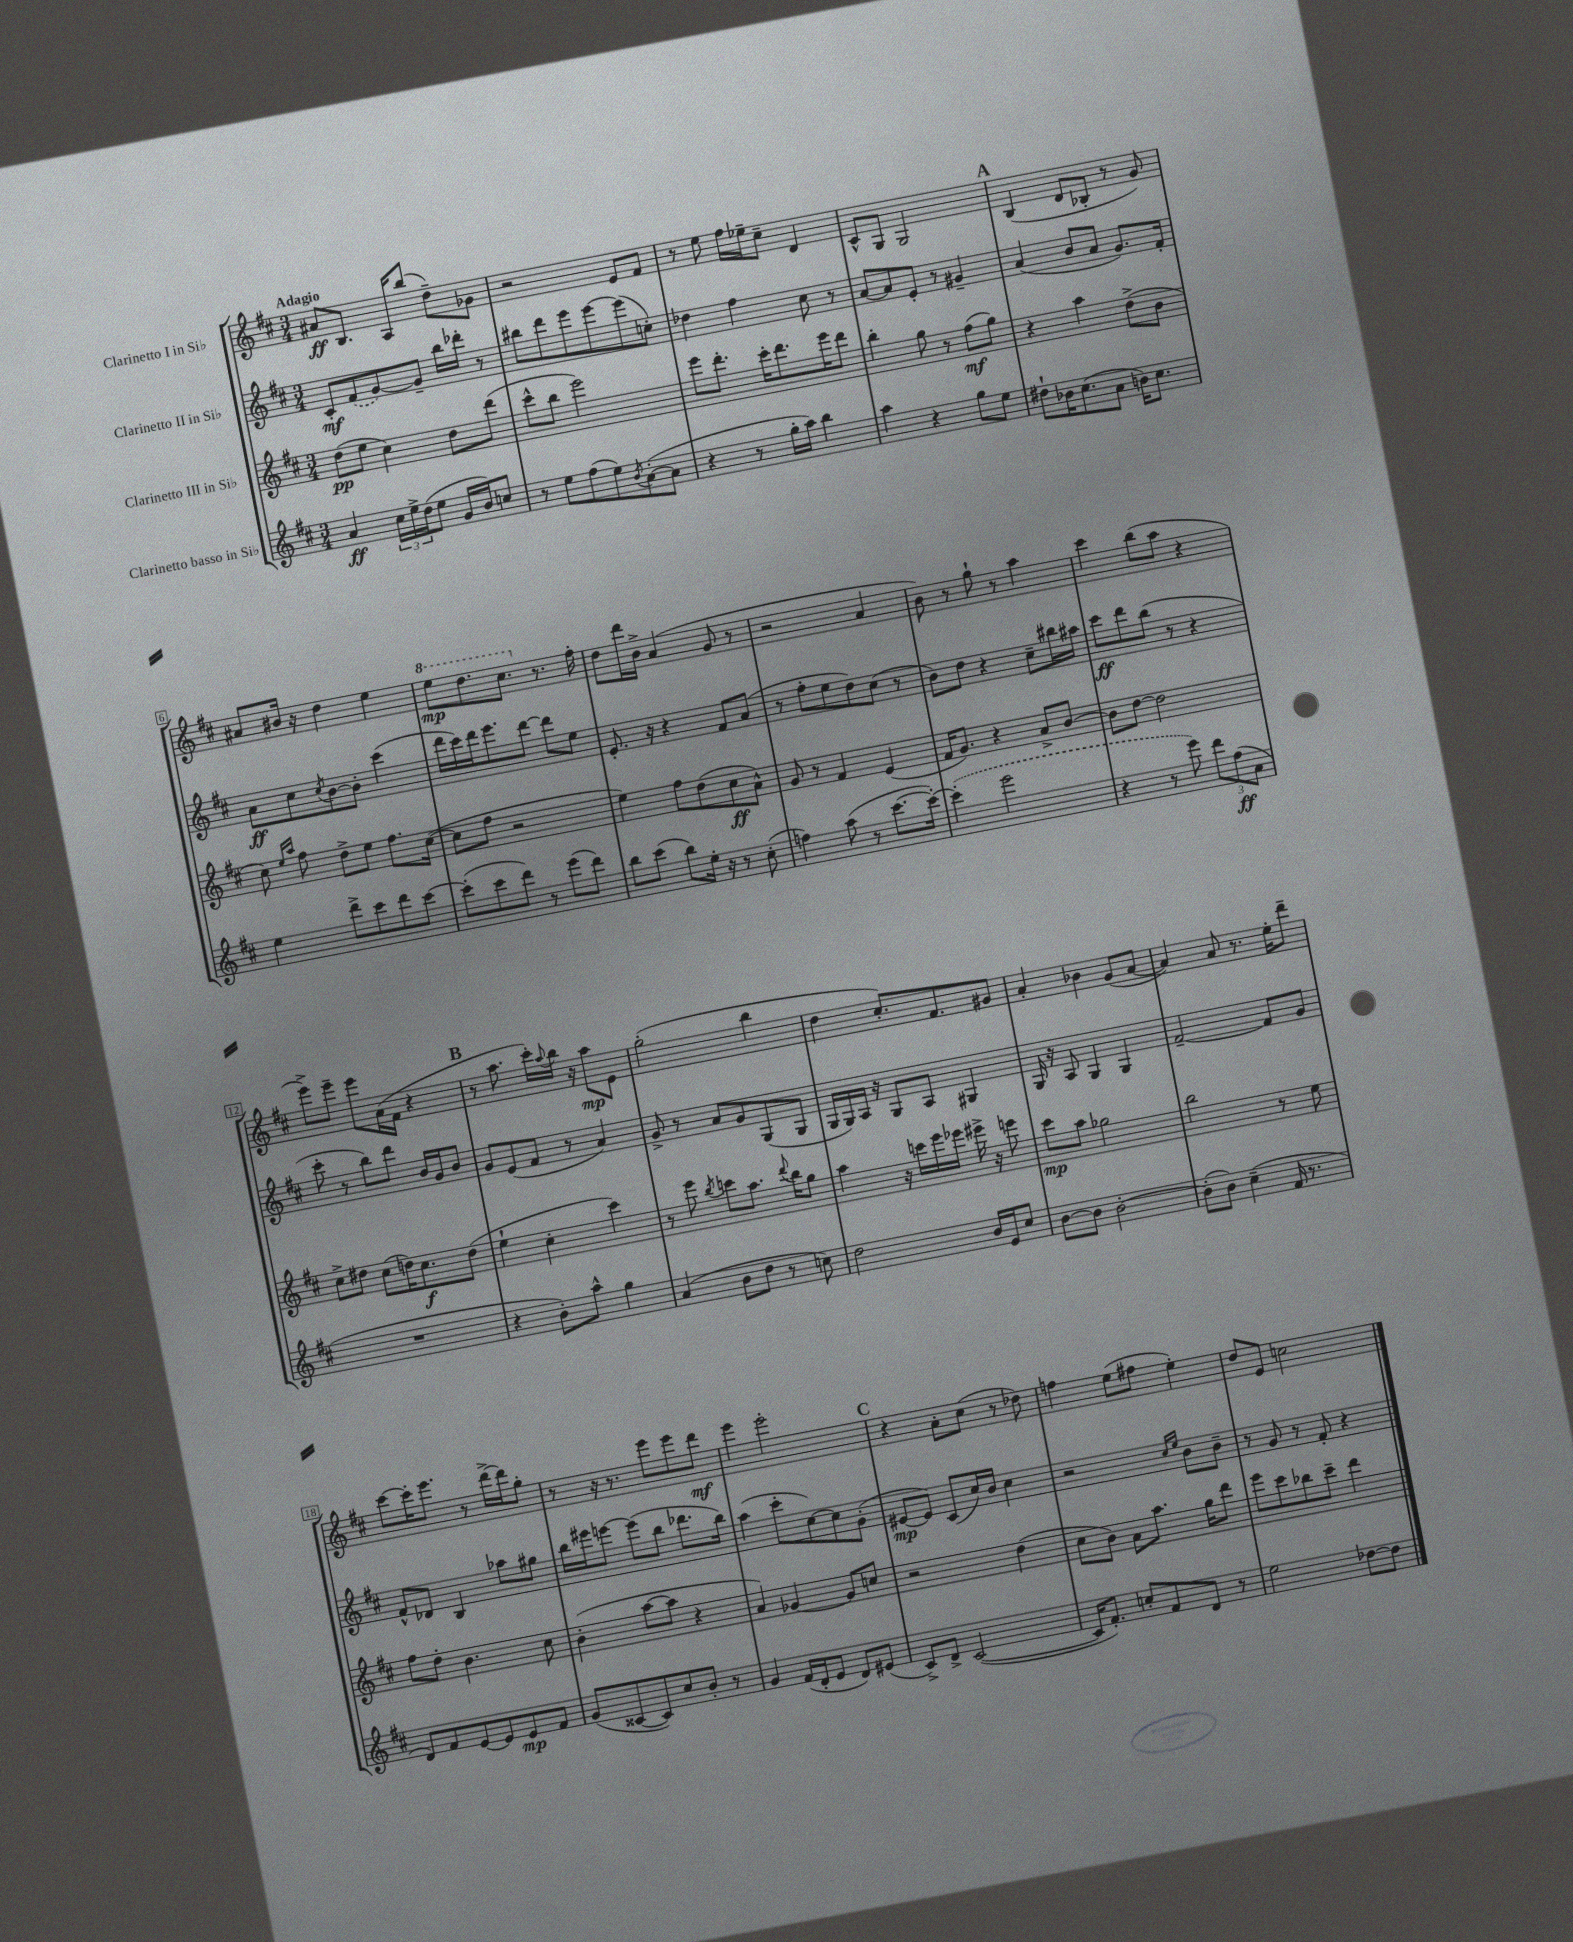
<<
\new StaffGroup <<
\new Staff = "s0" \with { instrumentName = "Clarinetto I in Sib" } {
    \clef treble \key d \major \numericTimeSignature \time 3/4 \tempo "Adagio"
    ais'8\ff b8. a16 b''8( d''8--) ges'8 |
    r2 e'8 fis'8 |
    r8 e''8 fis''16 ees''16-- cis''8-- d'4 |
    cis'8-^ g8 g2 |
    \mark \markup { \bold "A" } b4( d'8 bes8-. r8 g'8) |
    ais'8 bis'16 r16 d''4 e''4 |
    \ottava #1 e'''8\mp d'''8. cis'''8. \ottava #0 r8. fis''16-. |
    d''8 d'''16 b'16-> a'4( g'8 r8 |
    r2 a'4 |
    b'8) r8 g''8-! r8 a''4 |
    cis'''4 b''8( a''8 r4 |
    e'''8->) e'''8-- e'''8 a'16( fis'16 r4 |
    \mark \markup { \bold "B" } r8 a''8. cis'''16-.) \appoggiatura { a''8 } b''16 r16 a''8\mp e'8 |
    g''2-.( b''4 |
    d''4 cis''8.-.) fis'8. gis'8 |
    a'4-. bes'4 g'8( a'8~ |
    a'4) a'8 r8. e''16-. d'''8-- |
    cis'''8~ cis'''16-. e'''8. r8 d'''16~-> d'''16 g''8-. |
    r8 r16 r8. e'''8 e'''8 d'''8\mf |
    e'''4 e'''2-. |
    \mark \markup { \bold "C" } r4 a'8-. cis''8( r8 des''8) |
    f''4 e''8( fis''8 e''4-.) |
    d''8 e'8 c''2 \bar "|." |
}
\new Staff = "s1" \with { instrumentName = "Clarinetto II in Sib" } {
    \clef treble \key d \major \numericTimeSignature \time 3/4
    cis'8-.\mf \once \slurDashed fis'8( g'8~) g'8-- b''16 des'''16-. r8 |
    bis''8 d'''8 e'''8 e'''8~ e'''8( c''8-.) |
    des''4 fis''4 cis''8 r8 |
    a'8~ a'8 e'8-. r8 gis'4-- |
    \mark \markup { \bold "A" } a'4( b'8 a'8 g'8.) fis'16-. |
    a'8\ff cis''8 \acciaccatura { cis''8 } b'8~ b'8-. cis'''4( |
    d'''16 cis'''16) d'''16 e'''8. d'''8~ d'''8 e''8 |
    e'8.-. r16 r4 fis'8 a'8( |
    r8 fis''8-. e''8 d''8) cis''8( r8 |
    b'8) d''8 r4 cis''8-- bis''16 ais''16 |
    cis'''8\ff d'''8 b''8( r8 r4 |
    cis'''8-. r8 b''8) d'''8 b'16 g'16 b'8 |
    \mark \markup { \bold "B" } g'8 e'8( fis'8 r8 a'4) |
    g'8-> r8 a'8 g'8 g8( g8 |
    g16 g16) a16 r16 g8 a8 gis4 |
    g16 r16 a8 g4 g4 |
    fis'2~-- fis'8 g'8 |
    fis'8-^ des'8 b4 aes''8 gis''8 |
    b''16 eis'''16 e'''8~ e'''8( b''8 des'''8. b''16) |
    a''4( cis'''8-. cis''8~) cis''8 g'8-.( |
    \mark \markup { \bold "C" } eis'8~\mp eis'8) cis'8( cis''16) b'16 cis''4 |
    r2 \grace { cis''16 e''16 } b'8 b'8-- |
    r8 g'8 r8 fis'8-. r4 \bar "|." |
}
\new Staff = "s2" \with { instrumentName = "Clarinetto III in Sib" } {
    \clef treble \key d \major \numericTimeSignature \time 3/4
    d''8\pp( e''8 cis''4) d''8 d'''8( |
    cis'''8-^ b''8 e'''2) |
    e'''8 d'''8.-. cis'''16-. d'''8. e'''16 d'''8 |
    b''4-. g''8 r8 fis''8\mf( g''8) |
    \mark \markup { \bold "A" } r4 a''4 d''8->( b'8 |
    cis''8) \grace { e''16 a''16 } fis''8 d''8-> e''8 fis''8. cis''16~( |
    cis''8 fis''8 r2 |
    e''4) fis''8 d''8( cis''8\ff a'8-^) |
    g'8 r8 fis'4 e'4( |
    fis'16 g'8.) r4 a'8-> b'8~ |
    b'8 d''8~ d''2 |
    cis''8-> dis''8 cis''8( d''16) cis''8.\f d''8( |
    \mark \markup { \bold "B" } e''4-! cis''4-. cis'''4) |
    r8 e'''8 \acciaccatura { b''8 } c'''8 a''8. \appoggiatura { d'''8 } b''16 g''8 |
    a''4 r16 c'''16 e'''16 ees'''16 eis'''16-> r16 e'''8 |
    cis'''8\mp a''8 ges''2 |
    b''2 r8 e''8 |
    fis''8 d''8-. b'4. cis''8 |
    b'4-.( a''8~ a''8 r4 |
    a'4) ges'4~ ges'8 c''8 |
    \mark \markup { \bold "C" } r2 d''4( |
    cis''8 b'8) a'8 a''8. g''16 d'''8 |
    e'''8 cis'''8 bes''8 cis'''8-- d'''4 \bar "|." |
}
\new Staff = "s3" \with { instrumentName = "Clarinetto basso in Sib" } {
    \clef treble \key d \major \numericTimeSignature \time 3/4
    a'4\ff \tuplet 3/2 { cis''16 e''16-> d''16( } e''8 g'16 b'16) c''8 |
    r8 e''8 fis''8( e''8) \acciaccatura { b'8 } a'8~-.( a'8 |
    r4 r8 g''16-. a''16) b''4 |
    a''4 r4 g''8 e''8 |
    \mark \markup { \bold "A" } dis''8-! bes'16 cis''8.( a'8 b'16) cis''8. |
    e''4 d'''8-> cis'''8 d'''8 cis'''8~ |
    cis'''8-.( cis'''8 d'''8) r8 e'''8( d'''8) |
    b''8 cis'''8( b''8) e''16-. r16 r8 cis''8-.( |
    f''4) a''8( r8 cis'''8.~ cis'''16~-.) |
    \once \slurDashed cis'''4-.( e'''2 |
    r4 r8 e'''8) \tuplet 3/2 { d'''8 fis''8\ff( a'8 } |
    R2. |
    \mark \markup { \bold "B" } r4 b'8-.) a''8-^ g''4 |
    a'4( b'8 d''8 r8 c''8) |
    d''2 b'16 e'16 cis''8 |
    b'8~ b'8 b'2~-. |
    b'8-.( b'8) cis''4--( fis'16 r8. |
    d'8) fis'8 e'8~ e'8 e'8\mp fis'8 |
    g'8( cisis'8~ cisis'8) cis''8 b'8-. r8 |
    g'4 fis'16( d'16-. e'8 d'8) eis'8( |
    \mark \markup { \bold "C" } cis'8->) d'8-> cis'2~( |
    cis'16 fis'8.-.) c''8-. fis'8 d'8 r8 |
    e''2 des''8~ des''8 \bar "|." |
}
>>
>>
\layout { \context { \Score \override BarNumber.stencil = #(make-stencil-boxer 0.1 0.3 ly:text-interface::print) } }
